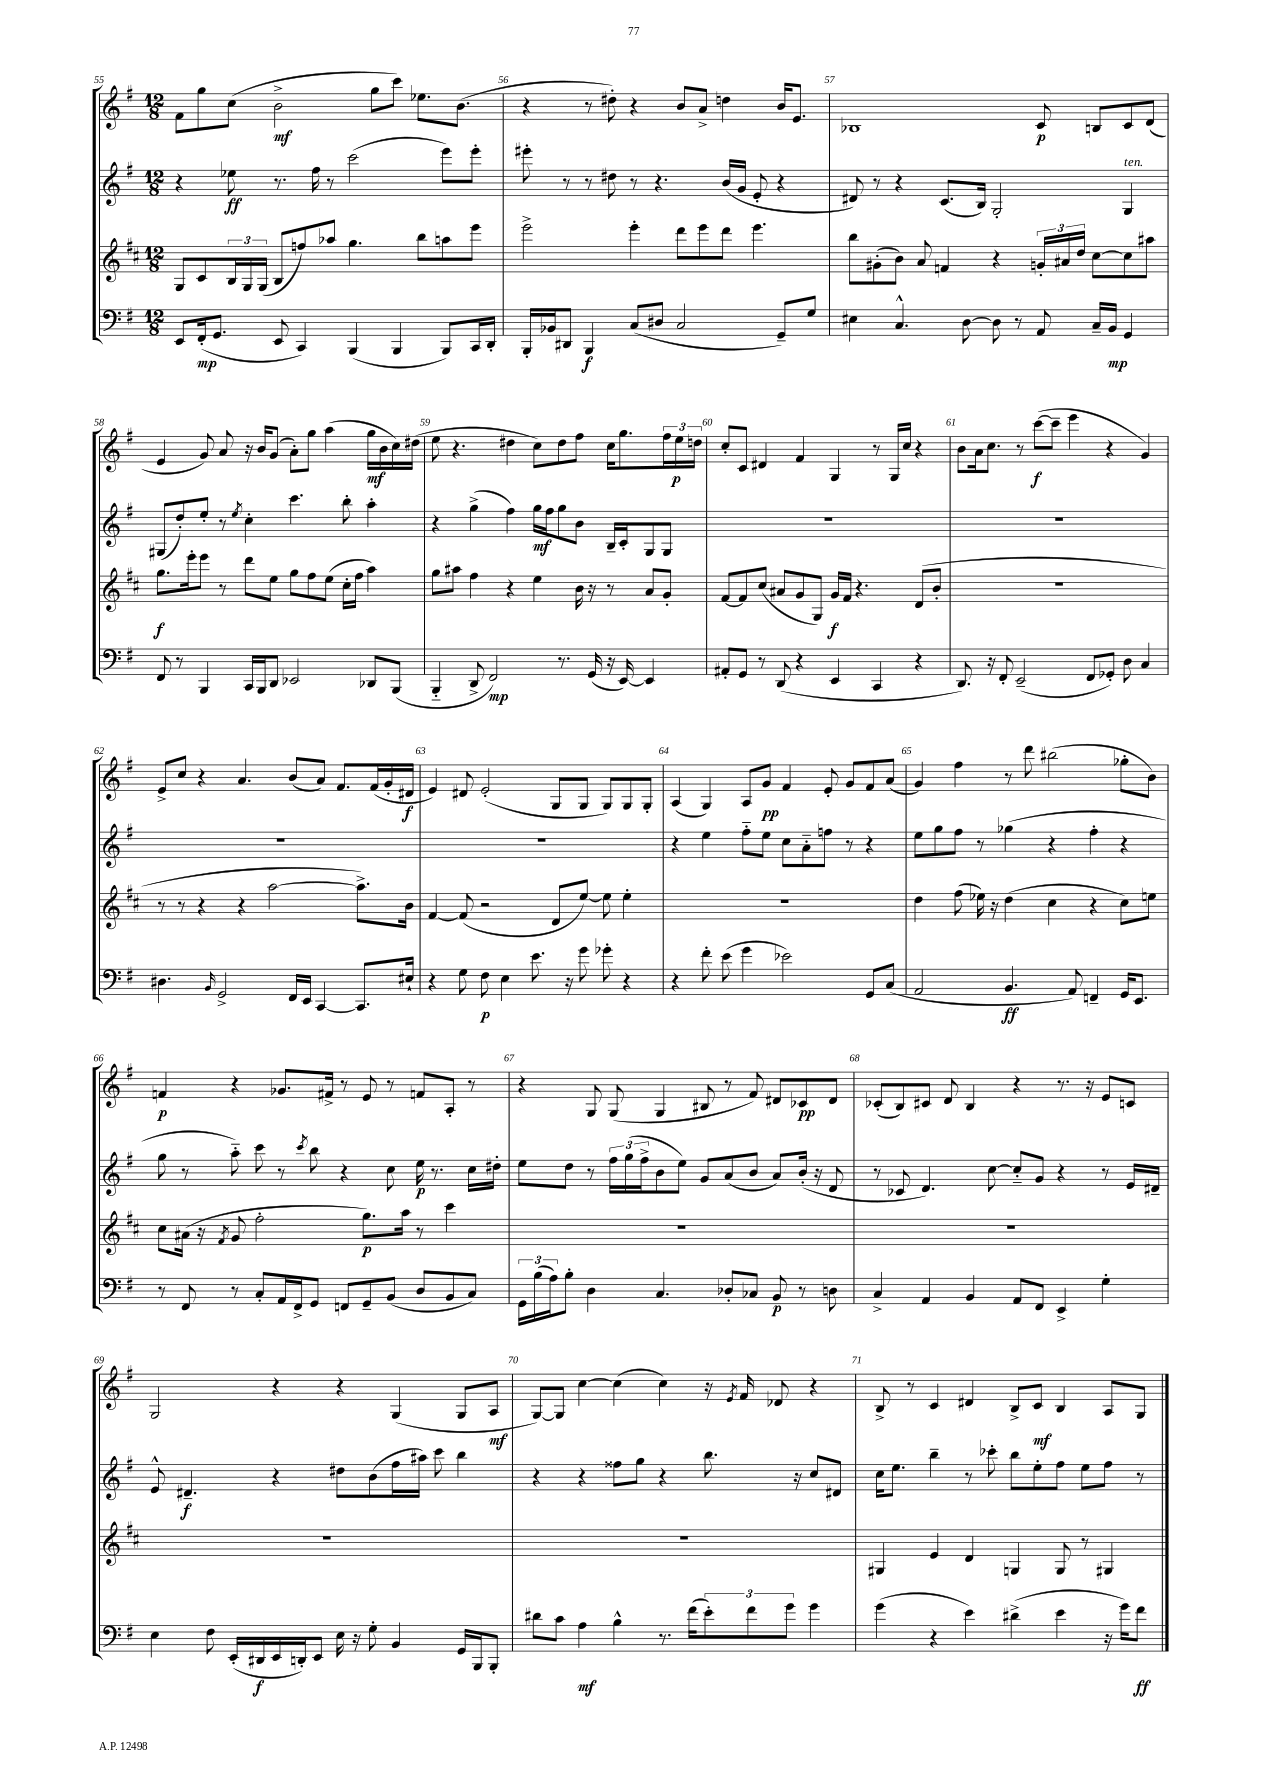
<<
\new StaffGroup <<
\new Staff = "s0" {
    \clef treble \key g \major \numericTimeSignature \time 12/8
    fis'8 g''8 c''8( b'2->\mf g''8 c'''8) ees''8. b'8.( |
    r4 r8 dis''8-.) r4 b'8 a'8-> d''4 b'16 e'8. |
    bes1 c'8\p b8 c'8 d'8( |
    e'4 g'8) a'8 r16 b'16 g'8( a'8-.) g''8 a''4( g''16\mf b'16 c''16) dis''16( |
    e''8 r4. dis''4 c''8) dis''8 fis''8 c''16 g''8. \tuplet 3/2 { fis''16 e''16\p d''16 } |
    c''8-. c'8 dis'4 fis'4 g4 r8 g16 c''16 r4 |
    b'8 a'16 c''8. r8 c'''8~\f( c'''8-- e'''4 r4 g'4) |
    e'8-> c''8 r4 a'4. b'8( a'8) fis'8. fis'16( g'16-. dis'16\f |
    e'4) dis'8 e'2-.( g8 g8 g8) g8 g8-. |
    a4( g4) a8 g'8\pp fis'4 e'8-. g'8 fis'8 a'8( |
    g'4) fis''4 r8 d'''8 bis''2( ges''8-. b'8) |
    f'4\p r4 ges'8. fis'16-> r8 e'8 r8 f'8 a8-. r8 |
    r4 g8 g8( g4 bis8 r8 fis'8) dis'8 ces'8\pp dis'8 |
    ces'8-.( b8) cis'8 d'8 b4 r4 r8. r16 e'8 c'8 |
    g2 r4 r4 g4( g8 a8\mf |
    g8~) g8 c''4~ c''4( c''4) r16 \acciaccatura { e'8 } fis'16 des'8 r4 |
    b8-> r8 c'4 dis'4 b8-> c'8\mf b4 a8 g8 \bar "|." |
}
\new Staff = "s1" {
    \clef treble \key g \major \numericTimeSignature \time 12/8
    r4 ees''8\ff r8. fis''16 r8 c'''2( e'''8) e'''8-. |
    eis'''8-. r8 r8 dis''8 r8 r4. b'16( g'16 e'8-. r4 |
    dis'8) r8 r4 c'8.( b16) g2-. g4^\markup { \italic "ten." } |
    gis8( d''8-.) e''8-. r8 \acciaccatura { e''8 } c''4-. c'''4. b''8-. a''4-. |
    r4 g''4->( fis''4) g''16\mf fis''16 g''8 b'8 b16-- c'16-. g8 g8 |
    R1. |
    R1. |
    R1. |
    R1. |
    r4 e''4 fis''8-_ e''8 c''8 a'8-_ f''8 r8 r4 |
    e''8 g''8 fis''8 r8 ges''4( r4 fis''4-. r4 |
    g''8 r8 a''8-_) c'''8 r8 \acciaccatura { c'''8 } b''8 r4 c''8 e''16\p r8. c''16 dis''16-. |
    e''8 d''8 r8 \tuplet 3/2 { fis''16 g''16( fis''16-> } b'8 e''8) g'8 a'8( b'8 a'8) b'16-.( r16 d'8 |
    r8 ces'8 d'4.) c''8~ c''8-_ g'8 r4 r8 e'16 dis'16-- |
    e'8-^ dis'4.--\f r4 dis''8 b'8( fis''16 ais''16) c'''8 b''4 |
    r4 r4 fisis''8 g''8 r4 b''8. r16 c''8 dis'8 |
    c''16 e''8. b''4-- r8 ces'''8-. b''8 e''8-. fis''8 e''8 fis''8 r8 \bar "|." |
}
\new Staff = "s2" {
    \clef treble \key d \major \numericTimeSignature \time 12/8
    g8 cis'8 \tuplet 3/2 { b16 g16 g16( } b8 f''8) aes''8 g''4. b''8 a''8 e'''8 |
    e'''2-> e'''4-. d'''8 e'''8 d'''8 e'''4. |
    b''8 gis'8-.( b'8) a'8 f'4 r4 \tuplet 3/2 { g'16-. ais'16 d''16 } cis''8~ cis''8 ais''8 |
    g''8.\f e'''16-. e'''8 r8 d'''8 e''8 g''8 fis''8 e''8( cis''16-. fis''16 a''4) |
    g''8 ais''8 fis''4 r4 e''4 b'16 r16 r8 a'8 g'8-. |
    fis'8~ fis'8 cis''8( ais'8 g'8 g8) g'16\f fis'16 r4. d'8( b'8-. |
    R1. |
    r8 r8 r4 r4 a''2~ a''8.->) b'16 |
    fis'4~ fis'8( r2 d'8 e''8~) e''8 e''4-. |
    R1. |
    d''4 fis''8( ees''16) r16 d''4( cis''4 r4 cis''8) e''8 |
    cis''8 ais'16( r16 \acciaccatura { fis'8 } g'8 fis''2-. g''8.\p) a''16 r8 cis'''4 |
    R1. |
    R1. |
    R1. |
    R1. |
    gis4 e'4 d'4 g4 g8 r8 gis4 \bar "|." |
}
\new Staff = "s3" {
    \clef bass \key g \major \numericTimeSignature \time 12/8
    e,8 fis,16-.\mp( g,8. e,8 c,4) b,,4( b,,4 b,,8) c,16 d,16-. |
    b,,16-. bes,16 dis,8 b,,4\f c8( dis8 c2 g,8--) g8 |
    eis4 c4.-^ d8~ d8 r8 a,8 c16-- b,16\mp g,4 |
    fis,8 r8 b,,4 c,16 b,,16 d,8 ees,2 des,8 b,,8( |
    b,,4-_ d,8-> fis,2\mp) r8. g,16( r16 e,16~) e,4 |
    ais,8-. g,8 r8 d,8( r4 e,4 c,4 r4 |
    d,8.) r16 fis,8-. e,2--( fis,8 ges,8-.) d8 c4 |
    dis4. \grace { b,16 } g,2-> fis,16 e,16 c,4~ c,8. eis16-! |
    r4 g8 fis8\p e4 e'8. r16 g'8 ges'8-. r4 |
    r4 fis'8-. e'8( g'4 ees'2) g,8 c8( |
    a,2 b,4.\ff a,8) f,4-- g,16 e,8. |
    r8 fis,8 r8 c8-. a,16 fis,16-> g,8 f,8 g,8-- b,8( d8 b,8 c8) |
    \tuplet 3/2 { g,16 b16( a16) } b8-. d4 c4. des8-. ces8 b,8\p r8 d8 |
    c4-> a,4 b,4 a,8 fis,8 e,4-> g4-. |
    e4 fis8 e,16-.( dis,16\f e,16 d,16-.) e,8 e16 r16 g8-. b,4 g,16 b,,16 b,,8-. |
    dis'8 c'8 a4\mf b4-^ r8. fis'16( \tuplet 3/2 { e'8-.) fis'8 g'8 } g'4 |
    g'4( r4 e'4) dis'4->( e'4 r16 g'16) fis'8\ff \bar "|." |
}
>>
>>
\layout { \context { \Score currentBarNumber = #55 \override BarNumber.break-visibility = ##(#f #t #t) barNumberVisibility = #all-bar-numbers-visible } }
